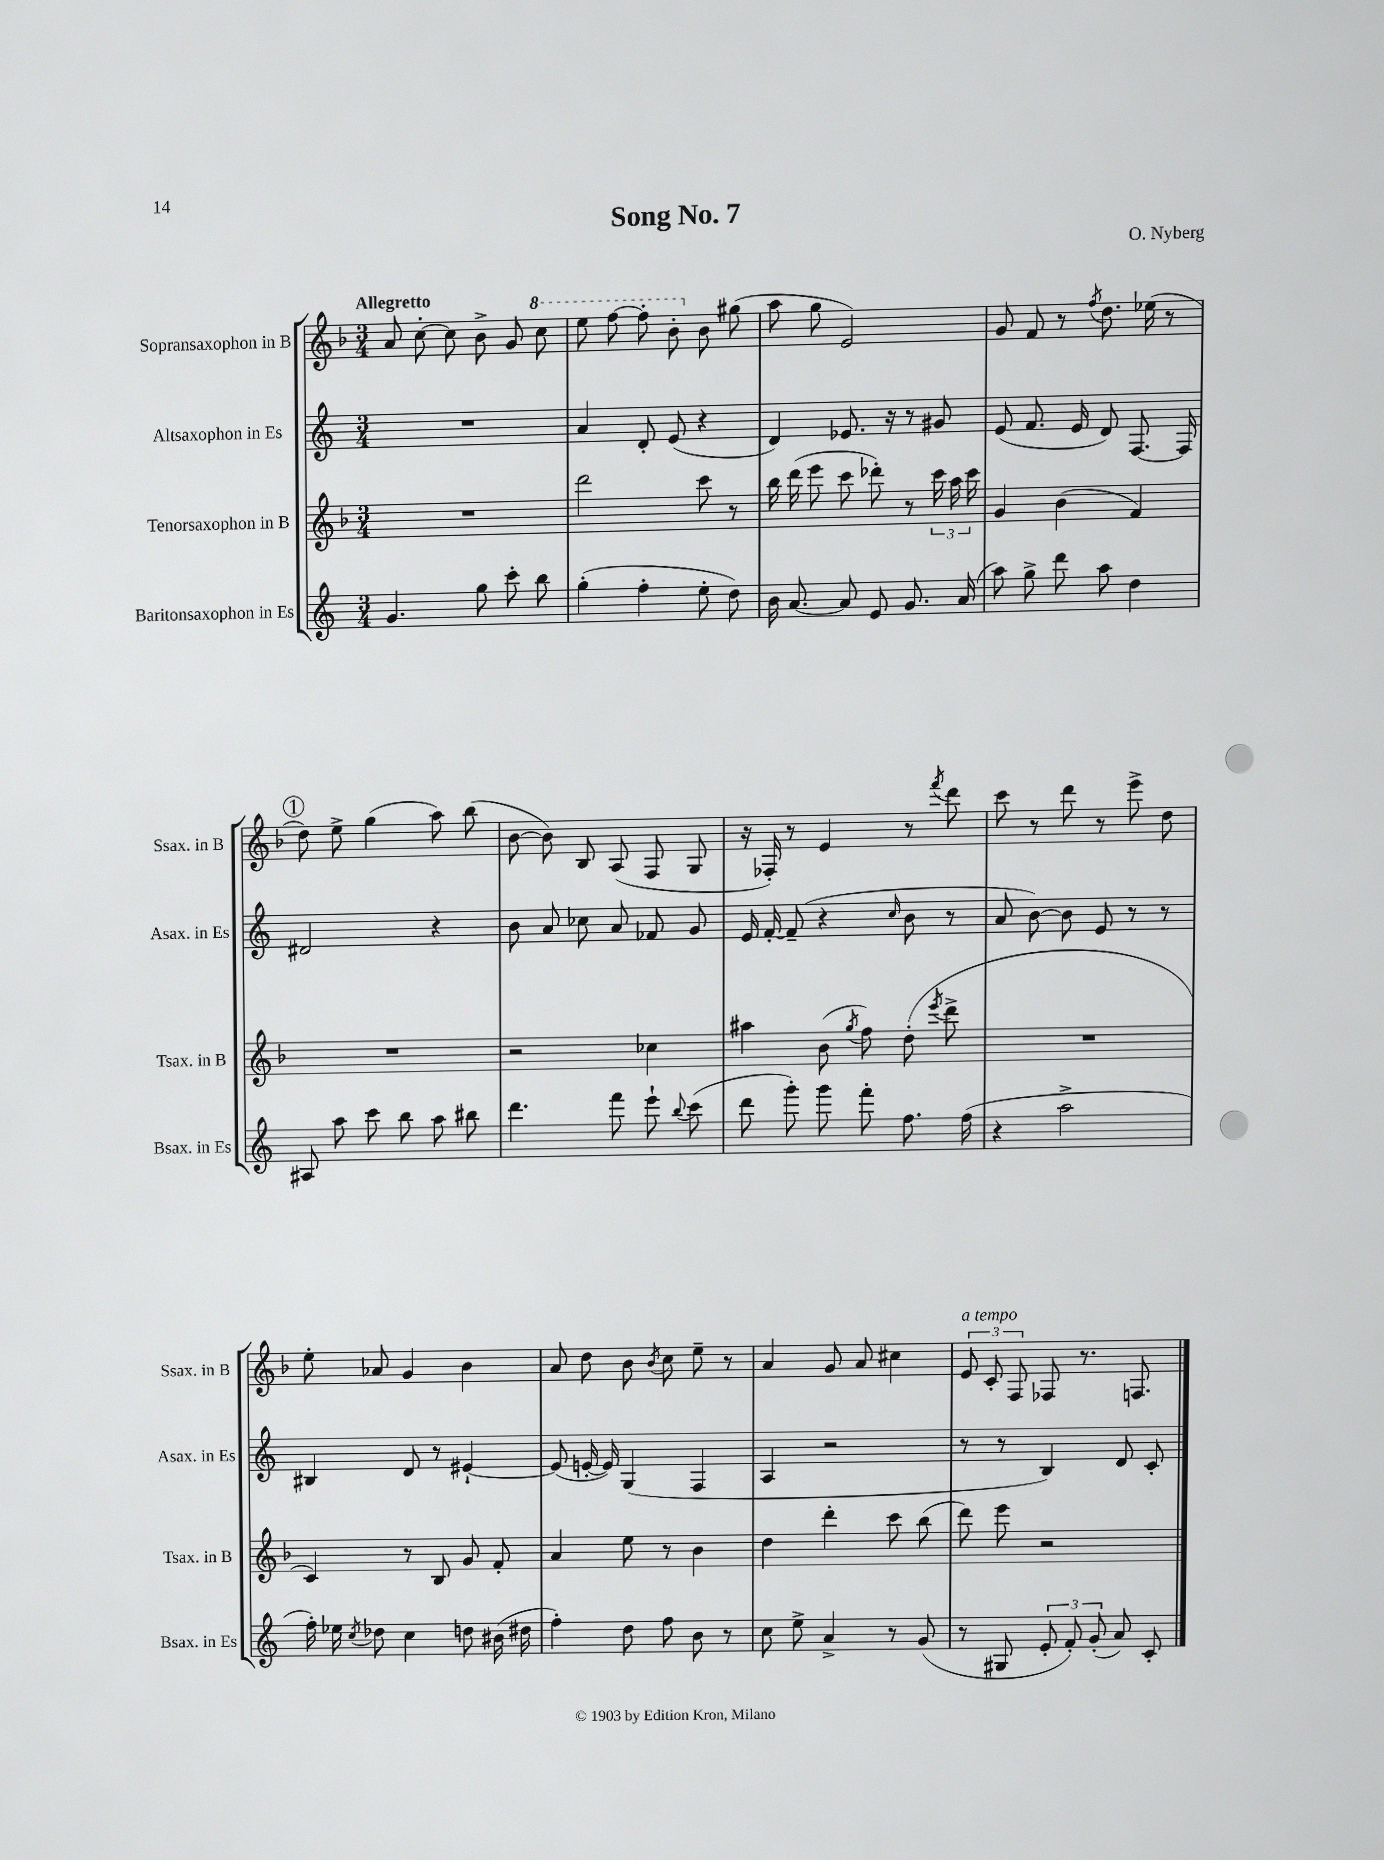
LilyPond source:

\header { title = "Song No. 7" composer = "O. Nyberg" }
<<
\new StaffGroup <<
\new Staff = "s0" \with { instrumentName = "Sopransaxophon in B" shortInstrumentName = "Ssax. in B" } {
    \clef treble \key f \major \numericTimeSignature \time 3/4 \tempo "Allegretto"
    \autoBeamOff a'8 c''8~-. c''8 bes'8-> g'8 \ottava #1 c'''8 |
    e'''8 f'''8~ f'''8-. bes''8-. \ottava #0 bes'8 gis''8( |
    a''8 g''8 e'2) |
    g'8 f'8 r8 \acciaccatura { f''8 } d''8. ees''16( r8 |
    \mark \markup { \circle "1" } d''8) e''8-> g''4( a''8) bes''8( |
    bes'8~ bes'8) bes8 a8( f8 g8 |
    r16 fes16-.) r8 e'4 r8 \acciaccatura { f'''8 } d'''8 |
    c'''8 r8 d'''8 r8 e'''8-> d''8 |
    e''8-. aes'8 g'4 bes'4 |
    a'8 d''8 bes'8 \acciaccatura { bes'8 } c''8 e''8-- r8 |
    a'4 g'8 a'8 cis''4 |
    \tuplet 3/2 { e'8^\markup { \italic "a tempo" } c'8-. f8 } fes8 r8. f8. \bar "|." |
}
\new Staff = "s1" \with { instrumentName = "Altsaxophon in Es" shortInstrumentName = "Asax. in Es" } {
    \clef treble \key c \major \numericTimeSignature \time 3/4
    \autoBeamOff R2. |
    a'4 d'8-. e'8( r4 |
    d'4) ees'8. r16 r8 gis'8 |
    e'8( f'8. e'16 d'8) f8.~ f16 |
    \mark \markup { \circle "1" } dis'2 r4 |
    b'8 a'8 ces''8 a'8 fes'8 g'8 |
    e'16 f'16~-. f'8--( r4 \grace { c''16 } b'8 r8 |
    a'8 b'8~) b'8 e'8 r8 r8 |
    bis4 d'8 r8 eis'4~-! |
    eis'8( e'16~-. e'16) g4( f4 |
    a4 r2 |
    r8 r8 b4) d'8 c'8-. \bar "|." |
}
\new Staff = "s2" \with { instrumentName = "Tenorsaxophon in B" shortInstrumentName = "Tsax. in B" } {
    \clef treble \key f \major \numericTimeSignature \time 3/4
    \autoBeamOff R2. |
    d'''2 c'''8 r8 |
    bes''16 d'''16( e'''8 c'''8 des'''8-.) r8 \tuplet 3/2 { c'''16 a''16 c'''16 } |
    g'4 bes'4( f'4) |
    \mark \markup { \circle "1" } R2. |
    r2 ces''4 |
    ais''4 bes'8( \acciaccatura { g''8 } f''8) d''8-.( \acciaccatura { e'''8 } d'''8-> |
    R2. |
    c'4) r8 bes8 g'8 f'8-. |
    a'4 e''8 r8 bes'4 |
    d''4 d'''4-. c'''8 bes''8( |
    d'''8) e'''8 r2 \bar "|." |
}
\new Staff = "s3" \with { instrumentName = "Baritonsaxophon in Es" shortInstrumentName = "Bsax. in Es" } {
    \clef treble \key c \major \numericTimeSignature \time 3/4
    \autoBeamOff g'4. g''8 c'''8-. b''8 |
    g''4-.( f''4-. e''8-. d''8) |
    b'16 a'8.~ a'8 e'8 g'8. a'16( |
    a''8) g''8-> d'''8 a''8 d''4 |
    \mark \markup { \circle "1" } ais8 a''8 c'''8 b''8 a''8 bis''8 |
    d'''4. f'''8 e'''8-! \appoggiatura { b''8 } c'''8( |
    d'''8 g'''8-.) g'''8 f'''8-. f''8. f''16( |
    r4 a''2-> |
    f''16-.) ees''16 \acciaccatura { c''8 } des''8 c''4 d''8 bis'16( dis''16 |
    f''4-.) d''8 f''8 b'8 r8 |
    c''8 e''8-> a'4-> r8 g'8( |
    r8 gis8 \tuplet 3/2 { e'8-. f'8-.) g'8-.( } a'8) c'8-. \bar "|." |
}
>>
>>
\layout { \context { \Score \remove "Bar_number_engraver" } }
